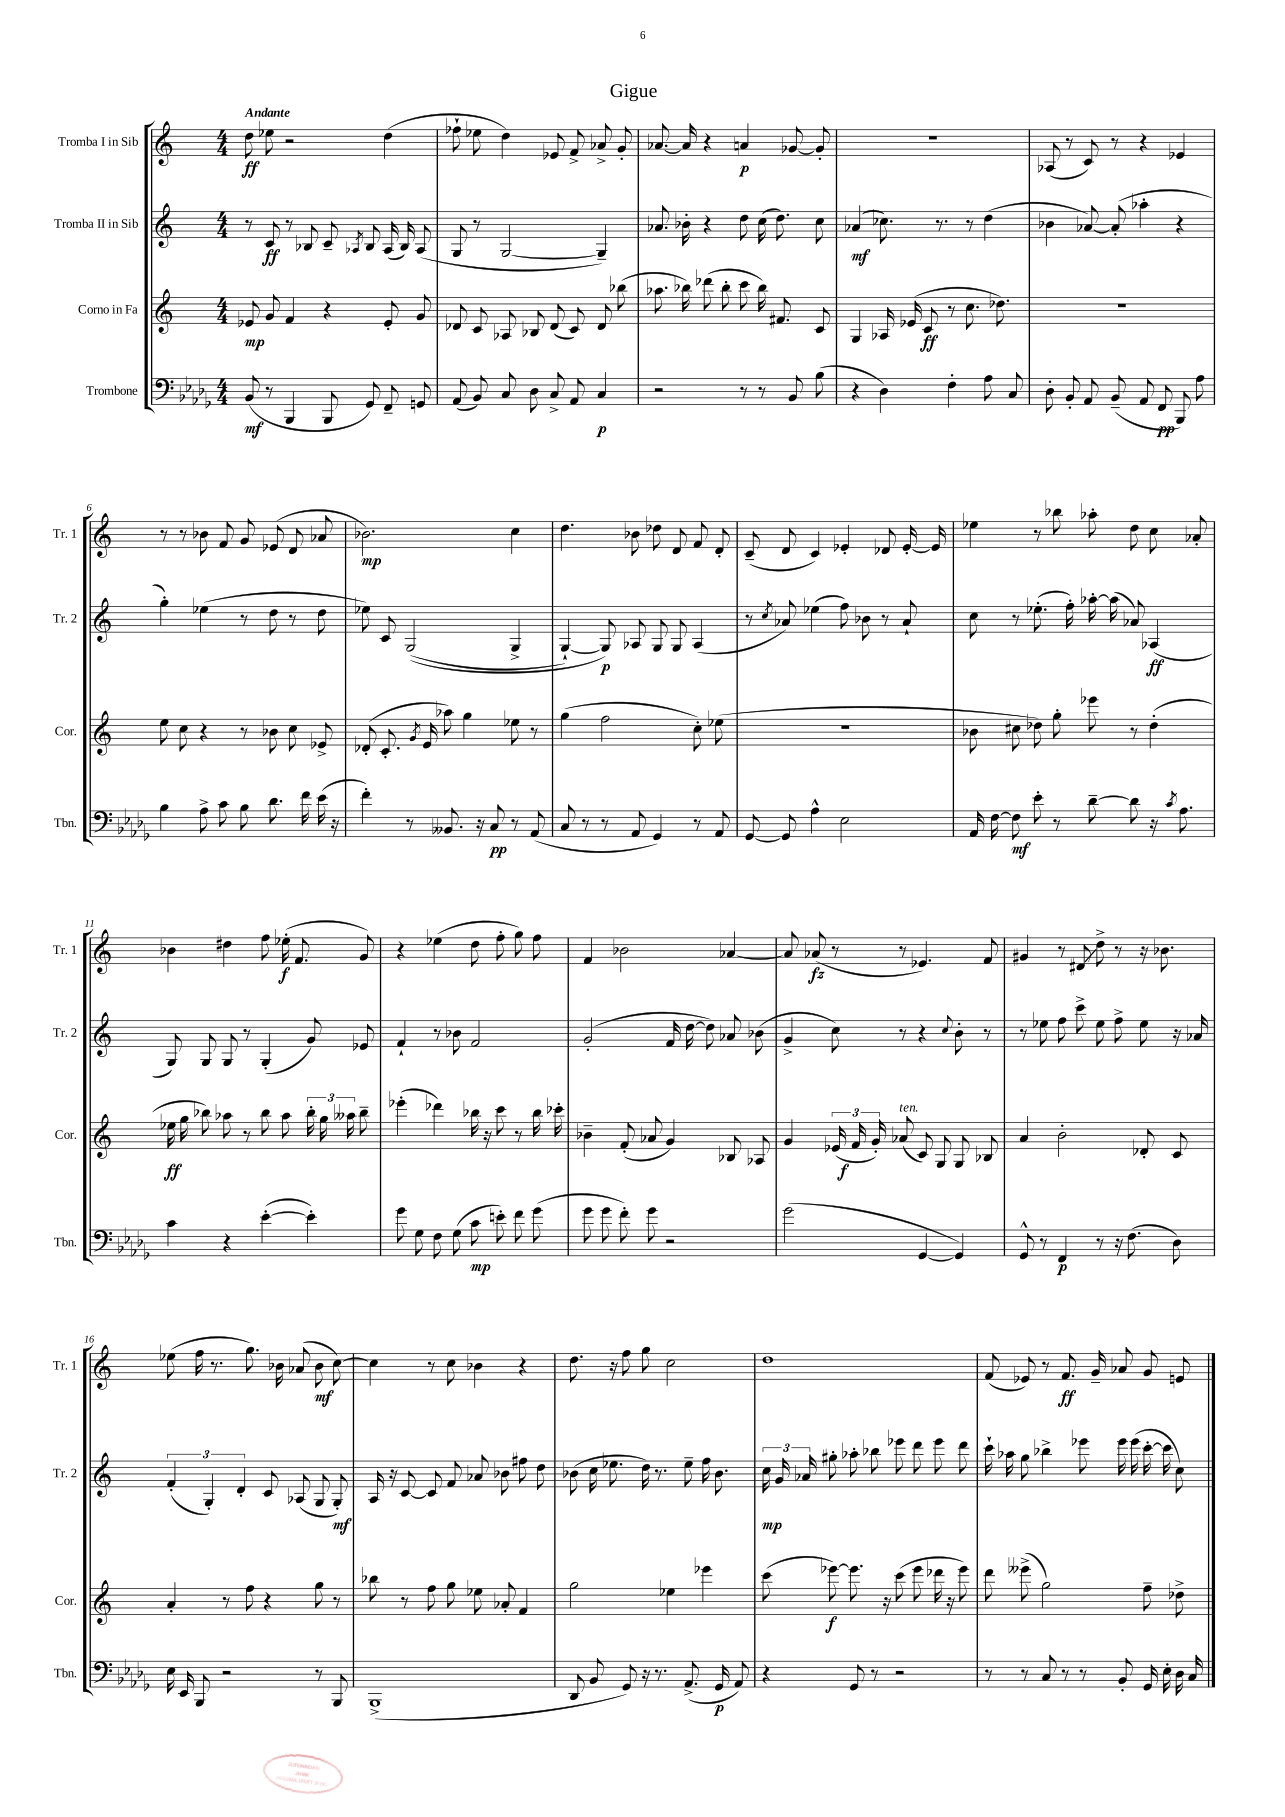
\header { title = "Gigue" }
<<
\new StaffGroup <<
\new Staff = "s0" \with { instrumentName = "Tromba I in Sib" shortInstrumentName = "Tr. 1" } {
    \clef treble \key c \major \numericTimeSignature \time 4/4 \tempo "Andante"
    \autoBeamOff d''8\ff ees''8 r2 d''4( |
    fes''8-! ees''8 d''4) ees'8 f'8-> aes'8-> g'8-. |
    aes'8.~ aes'16 r4 a'4\p ges'8~ ges'8-. |
    r1 |
    aes8( r8 c'8) r8 r4 ees'4 |
    r8 r8 bes'8 f'8 g'8 ees'8( d'8 aes'8 |
    bes'2.\mp) c''4 |
    d''4. bes'8 des''8 d'8 f'8 d'8-. |
    c'8--( d'8 c'4) ees'4-. des'8 ees'16~-. ees'16 |
    ees''4 r8 bes''8 aes''8-. d''8 c''8 aes'8-. |
    bes'4 dis''4 f''8 ees''16-.\f( f'8. g'8) |
    r4 ees''4( d''8 f''8-. g''8) f''8 |
    f'4 bes'2 aes'4~ |
    aes'8 aes'8\fz( r8 r8 ees'4.) f'8 |
    gis'4 r8 dis'8\glissando d''8-> r8 r16 bes'8. |
    ees''8( f''16 r8. g''8.) bes'16 aes'8( bes'8\mf c''8~) |
    c''4 r8 c''8 bes'4 r4 |
    d''8. r16 f''8 g''8 c''2 |
    d''1 |
    f'8( ees'8) r8 f'8.\ff g'16-- aes'8 g'8 e'8 \bar "|." |
}
\new Staff = "s1" \with { instrumentName = "Tromba II in Sib" shortInstrumentName = "Tr. 2" } {
    \clef treble \key c \major \numericTimeSignature \time 4/4
    \autoBeamOff r8 c'8\ff r8 bes8 c'8-- \acciaccatura { aes8 } bes8 aes16( bes16) aes8( |
    g8 r8 g2~ g4--) |
    aes'8. bes'16-. r4 d''8 c''16( d''8.) c''8 |
    aes'4\mf( ces''8.) r8. r8 d''4( |
    bes'4 aes'8~) aes'8-.( aes''4-. r4 |
    g''4-.) ees''4( r8 d''8 r8 d''8 |
    ees''8) c'8 g2(\( g4-> |
    g4~-!) g8\p\) aes8 g8 g8 aes4( |
    r8 \acciaccatura { c''8 } aes'8) ees''4( f''8) bes'8 r8 aes'8-! |
    c''8 r8 ees''8.-.( f''16-.) aes''16~-. aes''16( aes'8) aes4\ff( |
    g8) g8 g8 r8 g4-.( g'8) ees'8 |
    f'4-! r8 bes'8 f'2 |
    g'2-.( f'16 d''16~ \once \override Glissando.style = #'zigzag d''8\glissando) aes'8 bes'8( |
    g'4-> c''8) r8 r4 \appoggiatura { c''8 } b'8-. r8 |
    r8 ees''8 f''8 c'''8-> ees''8 f''8-> ees''8 r16 aes'16 |
    \tuplet 3/2 { f'4-.( g4-.) d'4-. } c'8 aes8( g8 g8-.\mf) |
    a16 r16 c'8~ c'8 f'8 aes'8 bes'8 fis''8 d''8 |
    bes'8( c''16 ees''8. d''16) r8. ees''8-- f''16 bes'8. |
    \tuplet 3/2 { c''16\mp g'16 aes'16 } gis''8-. aes''8-. bes''8 ees'''8 d'''8 ees'''8 d'''8 |
    c'''16-! aes''16 g''8 bes''4-> ees'''8 ees'''16 ees'''16( c'''16~-. c'''16 c''8) \bar "|." |
}
\new Staff = "s2" \with { instrumentName = "Corno in Fa" shortInstrumentName = "Cor." } {
    \clef treble \key c \major \numericTimeSignature \time 4/4
    \autoBeamOff ees'8\mp g'8 f'4 r4 ees'8-. g'8 |
    des'8 c'8 aes8 bes8 des'8( c'8) des'8 bes''8( |
    aes''8. bes''16) des'''8( bes''8-. c'''8 bes''16) fis'8. c'8 |
    g4 aes16 ees'16( c'8\ff r8 c''8. des''8.) |
    R1 |
    e''8 c''8 r4 r8 bes'8 c''8 ees'8-> |
    des'8-.( c'8.-. \acciaccatura { g'8 } e'16 aes''8) g''4 ees''8 r8 |
    g''4( f''2 c''8-.) ees''8( |
    r1 |
    bes'8 cis''8 des''8) g''8-. ees'''8 r8 des''4-.( |
    ees''16\ff g''16 bes''8) aes''8 r8 bes''8 aes''8 \tuplet 3/2 { bes''16-. g''16 aeses''16 } bes''8-- |
    ees'''4-.( des'''4) bes''16 r16 c'''8 r8 bes''16 ces'''16-. |
    bes'4-- f'8-.( aes'8 g'4) bes8 aes8 |
    g'4 \tuplet 3/2 { ees'16( f'16\f g'16-.) } aes'8^\markup { \italic "ten." }( c'8) g8 g8 bes8 |
    a'4 b'2-. des'8-. c'8 |
    a'4-. r8 f''8 r4 g''8 r8 |
    bes''8 r8 f''8 g''8 ees''8 aes'8-. f'4 |
    g''2 ees''4 ees'''4 |
    c'''8( ees'''8~\f) ees'''8. r16 c'''8( ees'''8 des'''16 r16 ees'''8) |
    d'''8 eeses'''8->( g''2) f''8-- des''8-> \bar "|." |
}
\new Staff = "s3" \with { instrumentName = "Trombone" shortInstrumentName = "Tbn." } {
    \clef bass \key des \major \numericTimeSignature \time 4/4
    \autoBeamOff bes,8\mf( r8 bes,,4 bes,,8 ges,8) f,8-- g,8 |
    aes,8( bes,8) c8 des8 c8-> aes,8 c4\p |
    r2 r8 r8 bes,8 bes8( |
    r4 des4) f4-. aes8 c8 |
    des8-. bes,8-. aes,8 bes,8--( aes,8 f,8\pp bes,,8) aes8 |
    bes4 aes8-> c'8 bes8 des'8. f'16 ees'16( r16 |
    f'4-.) r8 beses,8. r16 c8\pp r8 aes,8( |
    c8 r8 r8 aes,8 ges,4) r8 aes,8 |
    ges,8~ ges,8 aes4-^ ees2 |
    aes,16 f16~ f8\mf ees'8-. r8 des'8~-- des'8 r16 \acciaccatura { c'8 } aes8. |
    c'4 r4 ees'4~-.( ees'4-.) |
    ges'8 ges8 f8 ges8( c'8\mp e'8-.) f'8 ges'8( |
    ges'8 ges'8 f'8-.) ges'8 r2 |
    ges'2( ges,4~ ges,4) |
    ges,8-^ r8 f,4\p r8 r16 f8.( des8) |
    ees16 ees,16 bes,,8 r2 r8 bes,,8 |
    bes,,1->( |
    des,8 bes,8 ges,8) r16 r8. aes,8.->( ges,16\p aes,8) |
    r4 ges,8 r8 r2 |
    r8 r8 c8 r8 r8 bes,8-. ges,16 ees16-. des16 c16 \bar "|." |
}
>>
>>
